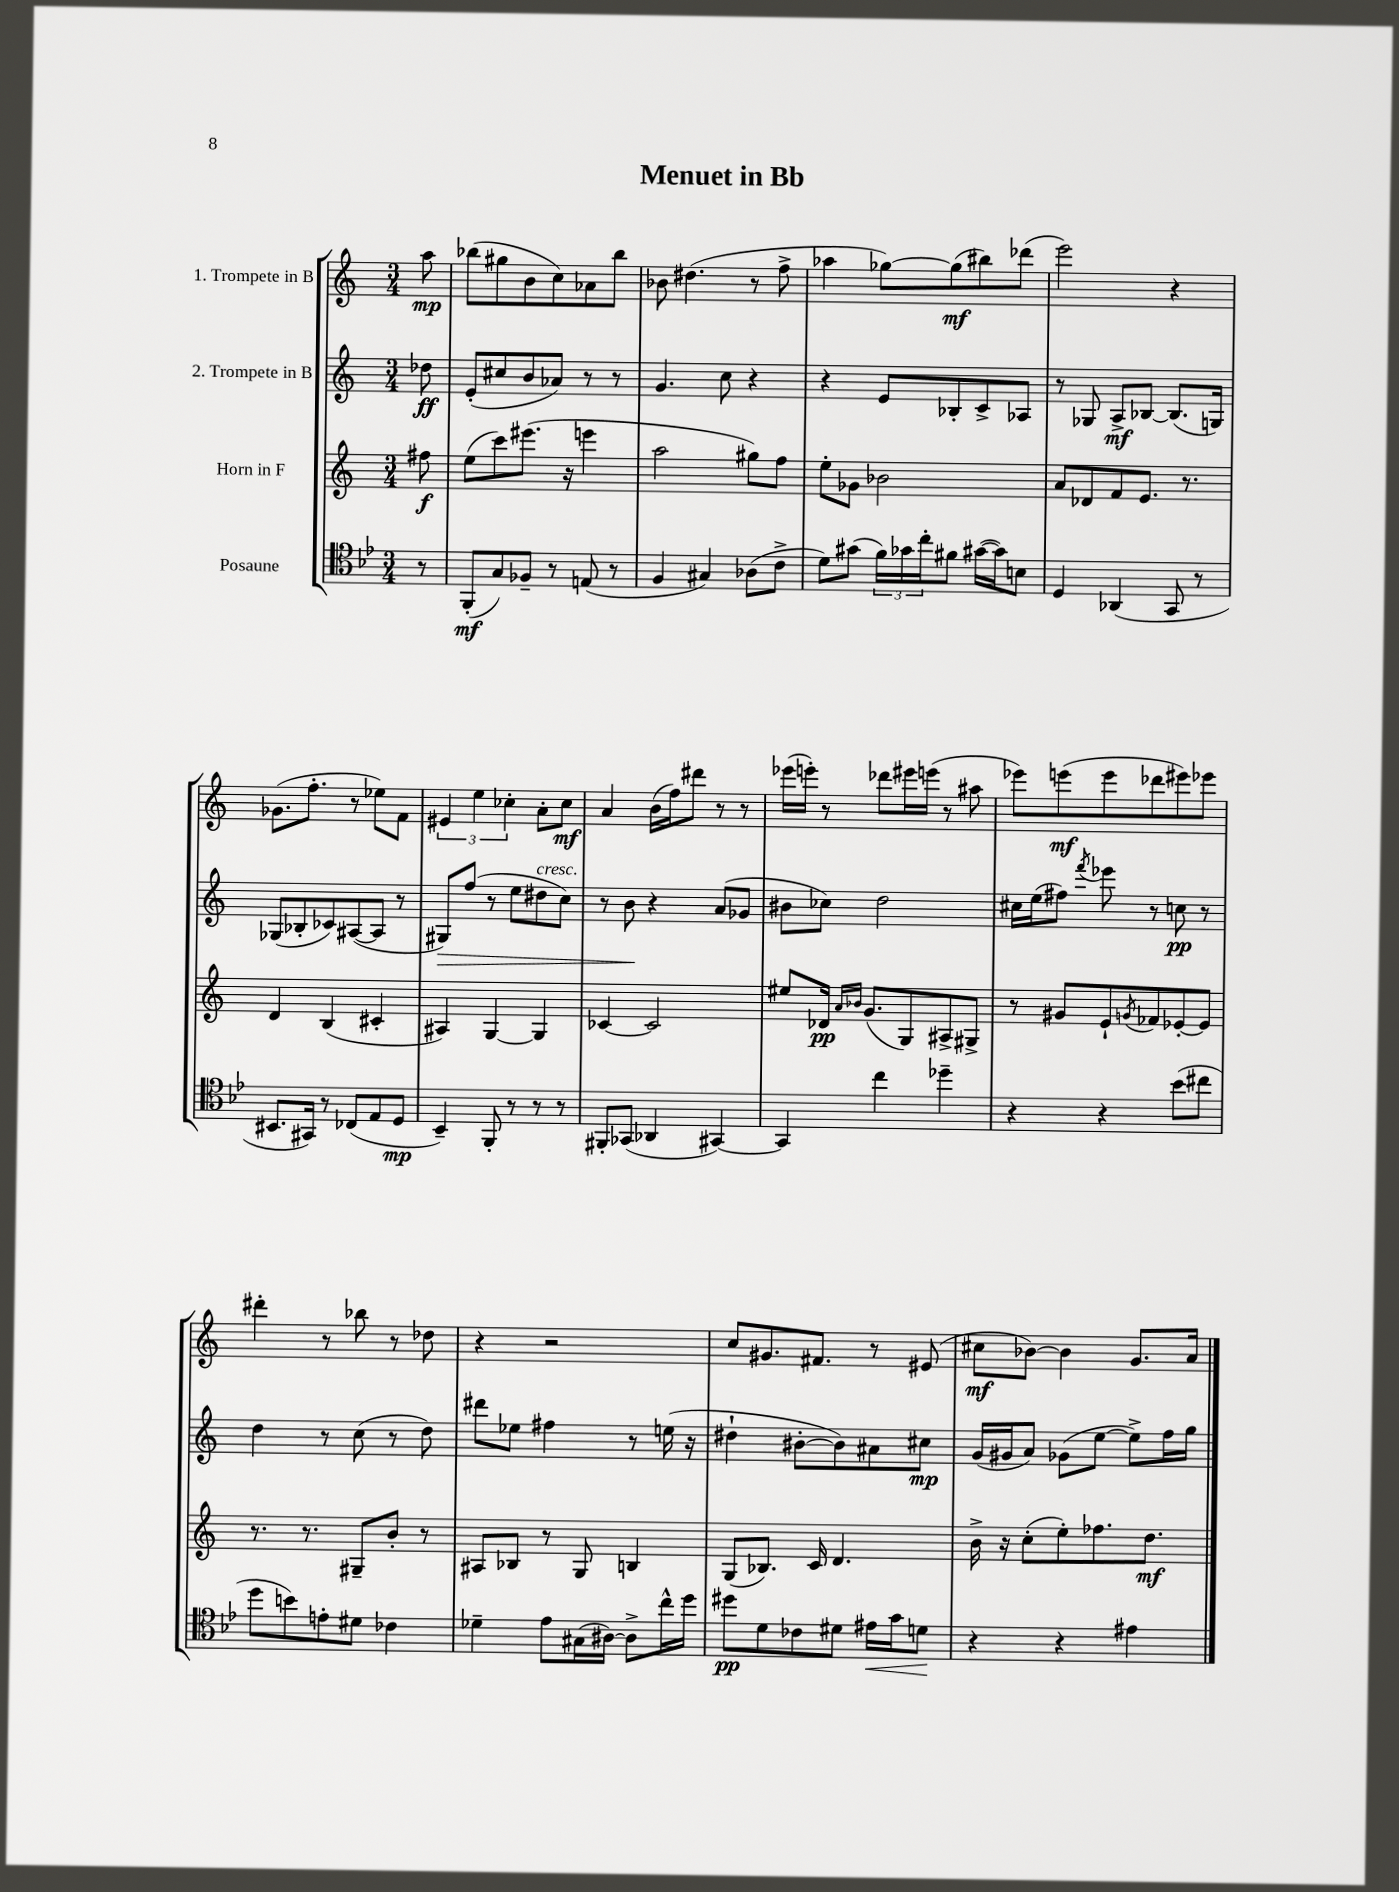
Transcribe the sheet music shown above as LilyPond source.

\header { title = "Menuet in Bb" }
<<
\new StaffGroup <<
\new Staff = "s0" \with { instrumentName = "1. Trompete in B" } {
    \clef treble \key c \major \numericTimeSignature \time 3/4 \partial 8
    a''8\mp |
    bes''8( gis''8 b'8 c''8) aes'8 bes''8 |
    bes'8 dis''4.( r8 f''8-> |
    aes''4 ges''8~) ges''8\mf( bis''8) des'''8( |
    e'''2) r4 |
    ges'8.( f''8.-. r8 ees''8) f'8 |
    \tuplet 3/2 { eis'4 e''4 ces''4-. } a'8-. ces''8\mf |
    a'4 b'16( f''16) dis'''8 r8 r8 |
    ees'''16( e'''16-.) r8 des'''8 eis'''16 e'''16( r8 ais''8 |
    ees'''8) e'''8\mf( e'''8 des'''8 eis'''8) ees'''8 |
    dis'''4-. r8 bes''8 r8 des''8 |
    r4 r2 |
    c''8 gis'8. fis'8. r8 eis'8( |
    cis''8\mf bes'8~) bes'4 g'8. a'16 \bar "|." |
}
\new Staff = "s1" \with { instrumentName = "2. Trompete in B" } {
    \clef treble \key c \major \numericTimeSignature \time 3/4 \partial 8
    des''8\ff |
    e'8-.( cis''8 b'8 aes'8) r8 r8 |
    g'4. c''8 r4 |
    r4 e'8 bes8-. c'8-> aes8 |
    r8 ges8 a8->\mf bes8~ bes8.( g16) |
    ges8( bes8-. ces'8) ais8~( ais8 r8 |
    gis8\>) f''8( r8 e''8 dis''8^\markup { \italic "cresc." } c''8) |
    r8 b'8\! r4 a'8( ges'8 |
    bis'8 ces''8) d''2 |
    cis''16 e''16( fis''8) \acciaccatura { f'''8 } ees'''8 r8 c''8\pp r8 |
    d''4 r8 c''8( r8 d''8) |
    dis'''8 ees''8 fis''4 r8 e''16( r16 |
    dis''4-! bis'8~-. bis'8) ais'8 cis''8\mp |
    g'16( gis'16 a'8) ges'8( e''8~ e''8->) f''16 g''16 \bar "|." |
}
\new Staff = "s2" \with { instrumentName = "Horn in F" } {
    \clef treble \key c \major \numericTimeSignature \time 3/4 \partial 8
    fis''8\f |
    e''8( c'''8) eis'''8.( r16 e'''4 |
    a''2 gis''8) f''8 |
    e''8-. ges'8 bes'2 |
    a'8 des'8 f'8 e'8. r8. |
    d'4 b4( cis'4-. |
    ais4) g4~ g4 |
    ces'4~ ces'2 |
    eis''8 des'16\pp \grace { a'16 bes'16 } g'8.( g8) ais8-> gis8-> |
    r8 gis'8 e'8-! \acciaccatura { g'8 } fes'8 ees'8~-. ees'8 |
    r8. r8. gis8-- b'8-. r8 |
    ais8 bes8 r8 g8 b4 |
    g8( bes8.) c'16 d'4. |
    b'16-> r16 c''8-.( e''8-.) fes''8. d''8.\mf \bar "|." |
}
\new Staff = "s3" \with { instrumentName = "Posaune" } {
    \clef tenor \key bes \major \numericTimeSignature \time 3/4 \partial 8
    r8 |
    f,8-.\mf( g8) fes8-- r8 e8( r8 |
    f4 gis4) aes8( c'8-> |
    d'8) gis'8( \tuplet 3/2 { f'16) ges'16 c''16-. } fis'8 gis'16~( gis'16) b8 |
    d4 aes,4( g,8 r8 |
    bis,8. gis,16) r8 ces8( ees8 d8\mp |
    bes,4--) f,8-. r8 r8 r8 |
    fis,8-. ges,8( aes,4 gis,4~) |
    gis,4 c''4 des''4-- |
    r4 r4 bes'8( cis''8 |
    d''8 b'8) e'8-. dis'8 ces'4 |
    des'4-- ees'8 gis16( ais16~) ais8-> c''16-^ d''16 |
    dis''8\pp d'8 ces'8 dis'8 eis'16\< g'16 d'8\! |
    r4 r4 eis'4 \bar "|." |
}
>>
>>
\layout { \context { \Score \remove "Bar_number_engraver" } }
